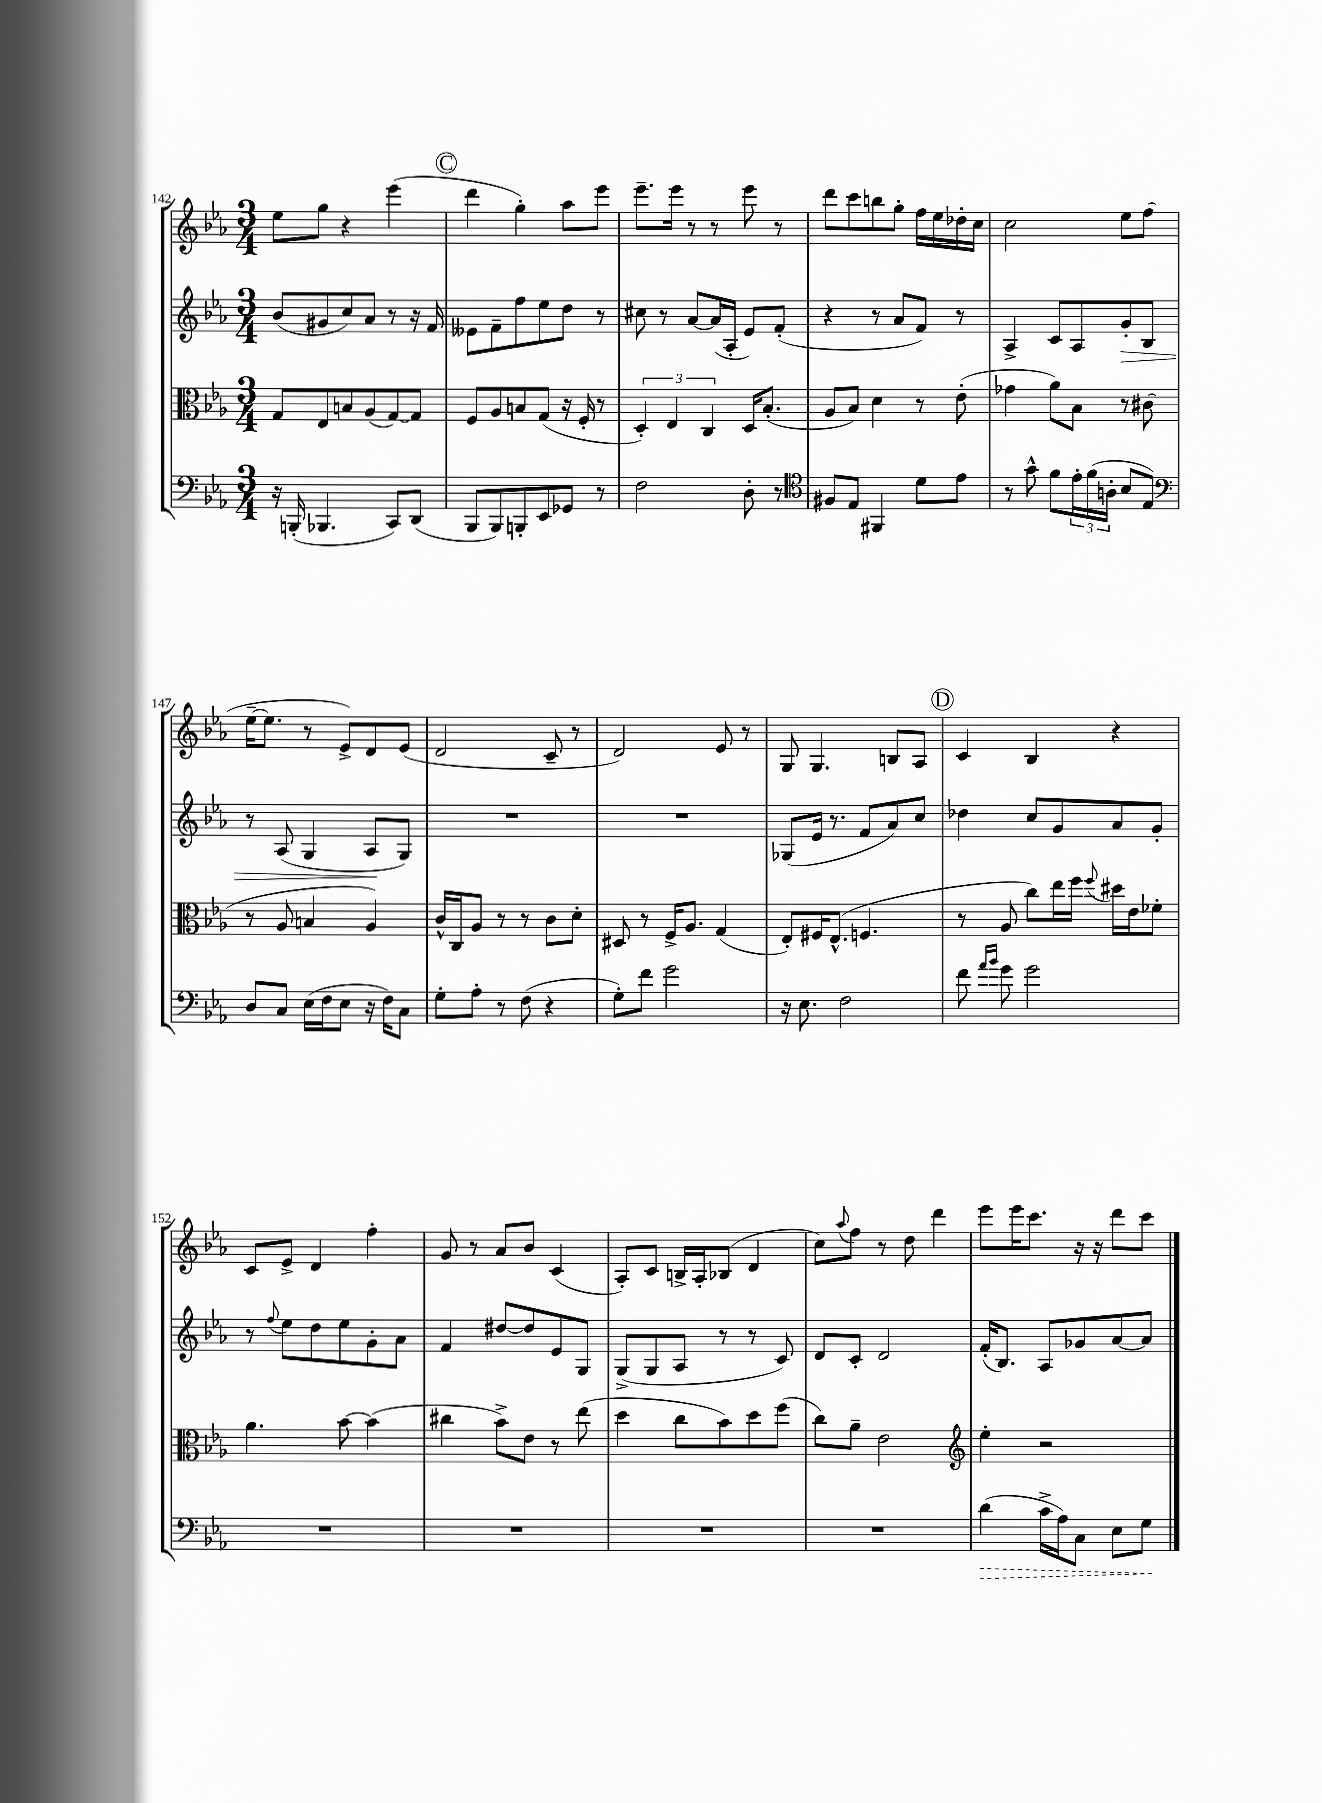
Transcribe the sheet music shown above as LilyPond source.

<<
\new StaffGroup <<
\new Staff = "s0" {
    \clef treble \key ees \major \numericTimeSignature \time 3/4
    ees''8 g''8 r4 ees'''4( |
    \mark \markup { \circle "C" } d'''4 g''4-.) aes''8 ees'''8 |
    ees'''8.-- ees'''16 r8 r8 ees'''8 r8 |
    d'''8 c'''8 b''8 g''8-. f''16 ees''16 des''16-. c''16 |
    c''2 ees''8 f''8( |
    ees''16~-- ees''8. r8 ees'8->) d'8 ees'8( |
    d'2 c'8-- r8 |
    d'2) ees'8 r8 |
    g8 g4. b8 aes8 |
    \mark \markup { \circle "D" } c'4 bes4 r4 |
    c'8 ees'8-> d'4 f''4-. |
    g'8 r8 aes'8 bes'8 c'4( |
    aes8-.) c'8 b16-> aes16-. bes8( d'4 |
    c''8) \appoggiatura { aes''8 } f''8 r8 d''8 d'''4 |
    ees'''8 ees'''16 c'''8. r16 r16 d'''8 c'''8 \bar "|." |
}
\new Staff = "s1" {
    \clef treble \key ees \major \numericTimeSignature \time 3/4
    bes'8( gis'8 c''8) aes'8 r8 r16 f'16 |
    \mark \markup { \circle "C" } eeses'8 f'8-- f''8 ees''8 d''8 r8 |
    cis''8 r8 aes'8~ aes'16( aes16-. ees'8) f'8-.( |
    r4 r8 aes'8 f'8) r8 |
    aes4-> c'8 aes8 g'8-.\> bes8 |
    r8 aes8( g4 aes8\! g8) |
    R2. |
    R2. |
    ges8( ees'16 r8. f'8 aes'8) c''8 |
    \mark \markup { \circle "D" } des''4 c''8 g'8 aes'8 g'8-. |
    r8 \appoggiatura { f''8 } ees''8 d''8 ees''8 g'8-. aes'8 |
    f'4 dis''8~ dis''8 ees'8 g8 |
    g8->( g8 aes8 r8 r8 c'8) |
    d'8 c'8-. d'2 |
    f'16-.( bes8.) aes8 ges'8 aes'8~ aes'8 \bar "|." |
}
\new Staff = "s2" {
    \clef alto \key ees \major \numericTimeSignature \time 3/4
    g8 ees8 b8 aes8( g8~) g8 |
    \mark \markup { \circle "C" } f8 aes8 b8 g8( r16 f16-. r8 |
    \tuplet 3/2 { d4-.) ees4 c4 } d16 bes8.-.( |
    aes8 bes8) d'4 r8 ees'8-.( |
    ges'4 aes'8) bes8 r8 cis'8( |
    r8 aes8 b4 aes4) |
    c'16-^ c16 aes8 r8 r8 c'8 d'8-. |
    dis8 r8 f16-> aes8. g4( |
    ees8-.) fis16 ees8.-^( f4. |
    \mark \markup { \circle "D" } r8 aes8 c''8) ees''16 f''16 \appoggiatura { f''8 } dis''16 ees'16 fes'8-. |
    aes'4. bes'8~ bes'4( |
    cis''4 bes'8->) ees'8 r8 ees''8( |
    d''4 c''8 bes'8) d''8 f''8( |
    c''8) aes'8-- ees'2 |
    \clef treble ees''4-. r2 \bar "|." |
}
\new Staff = "s3" {
    \clef bass \key ees \major \numericTimeSignature \time 3/4
    r16 b,,16-.( bes,,4. c,8) d,8( |
    \mark \markup { \circle "C" } bes,,8 bes,,8) b,,8-. ees,8 ges,8 r8 |
    f2 d8-. r8 |
    \clef tenor fis8 ees8 fis,4 d'8 ees'8 |
    r8 g'8-^ f'8 \tuplet 3/2 { ees'16-. f'16( a16-. } bes8 ees8) |
    \clef bass d8 c8 ees16( f16 ees8 r16 f16) c8 |
    g8-. aes8-. r8 f8( r4 |
    g8-.) f'8 g'2 |
    r16 ees8. f2 |
    \mark \markup { \circle "D" } f'8 \grace { aes'16 bes'16 } g'8 g'2 |
    R2. |
    R2. |
    R2. |
    R2. |
    \once \override Hairpin.style = #'dashed-line d'4\>( c'16-> aes16) c8 ees8 g8\! \bar "|." |
}
>>
>>
\layout { \context { \Score currentBarNumber = #142 } }
